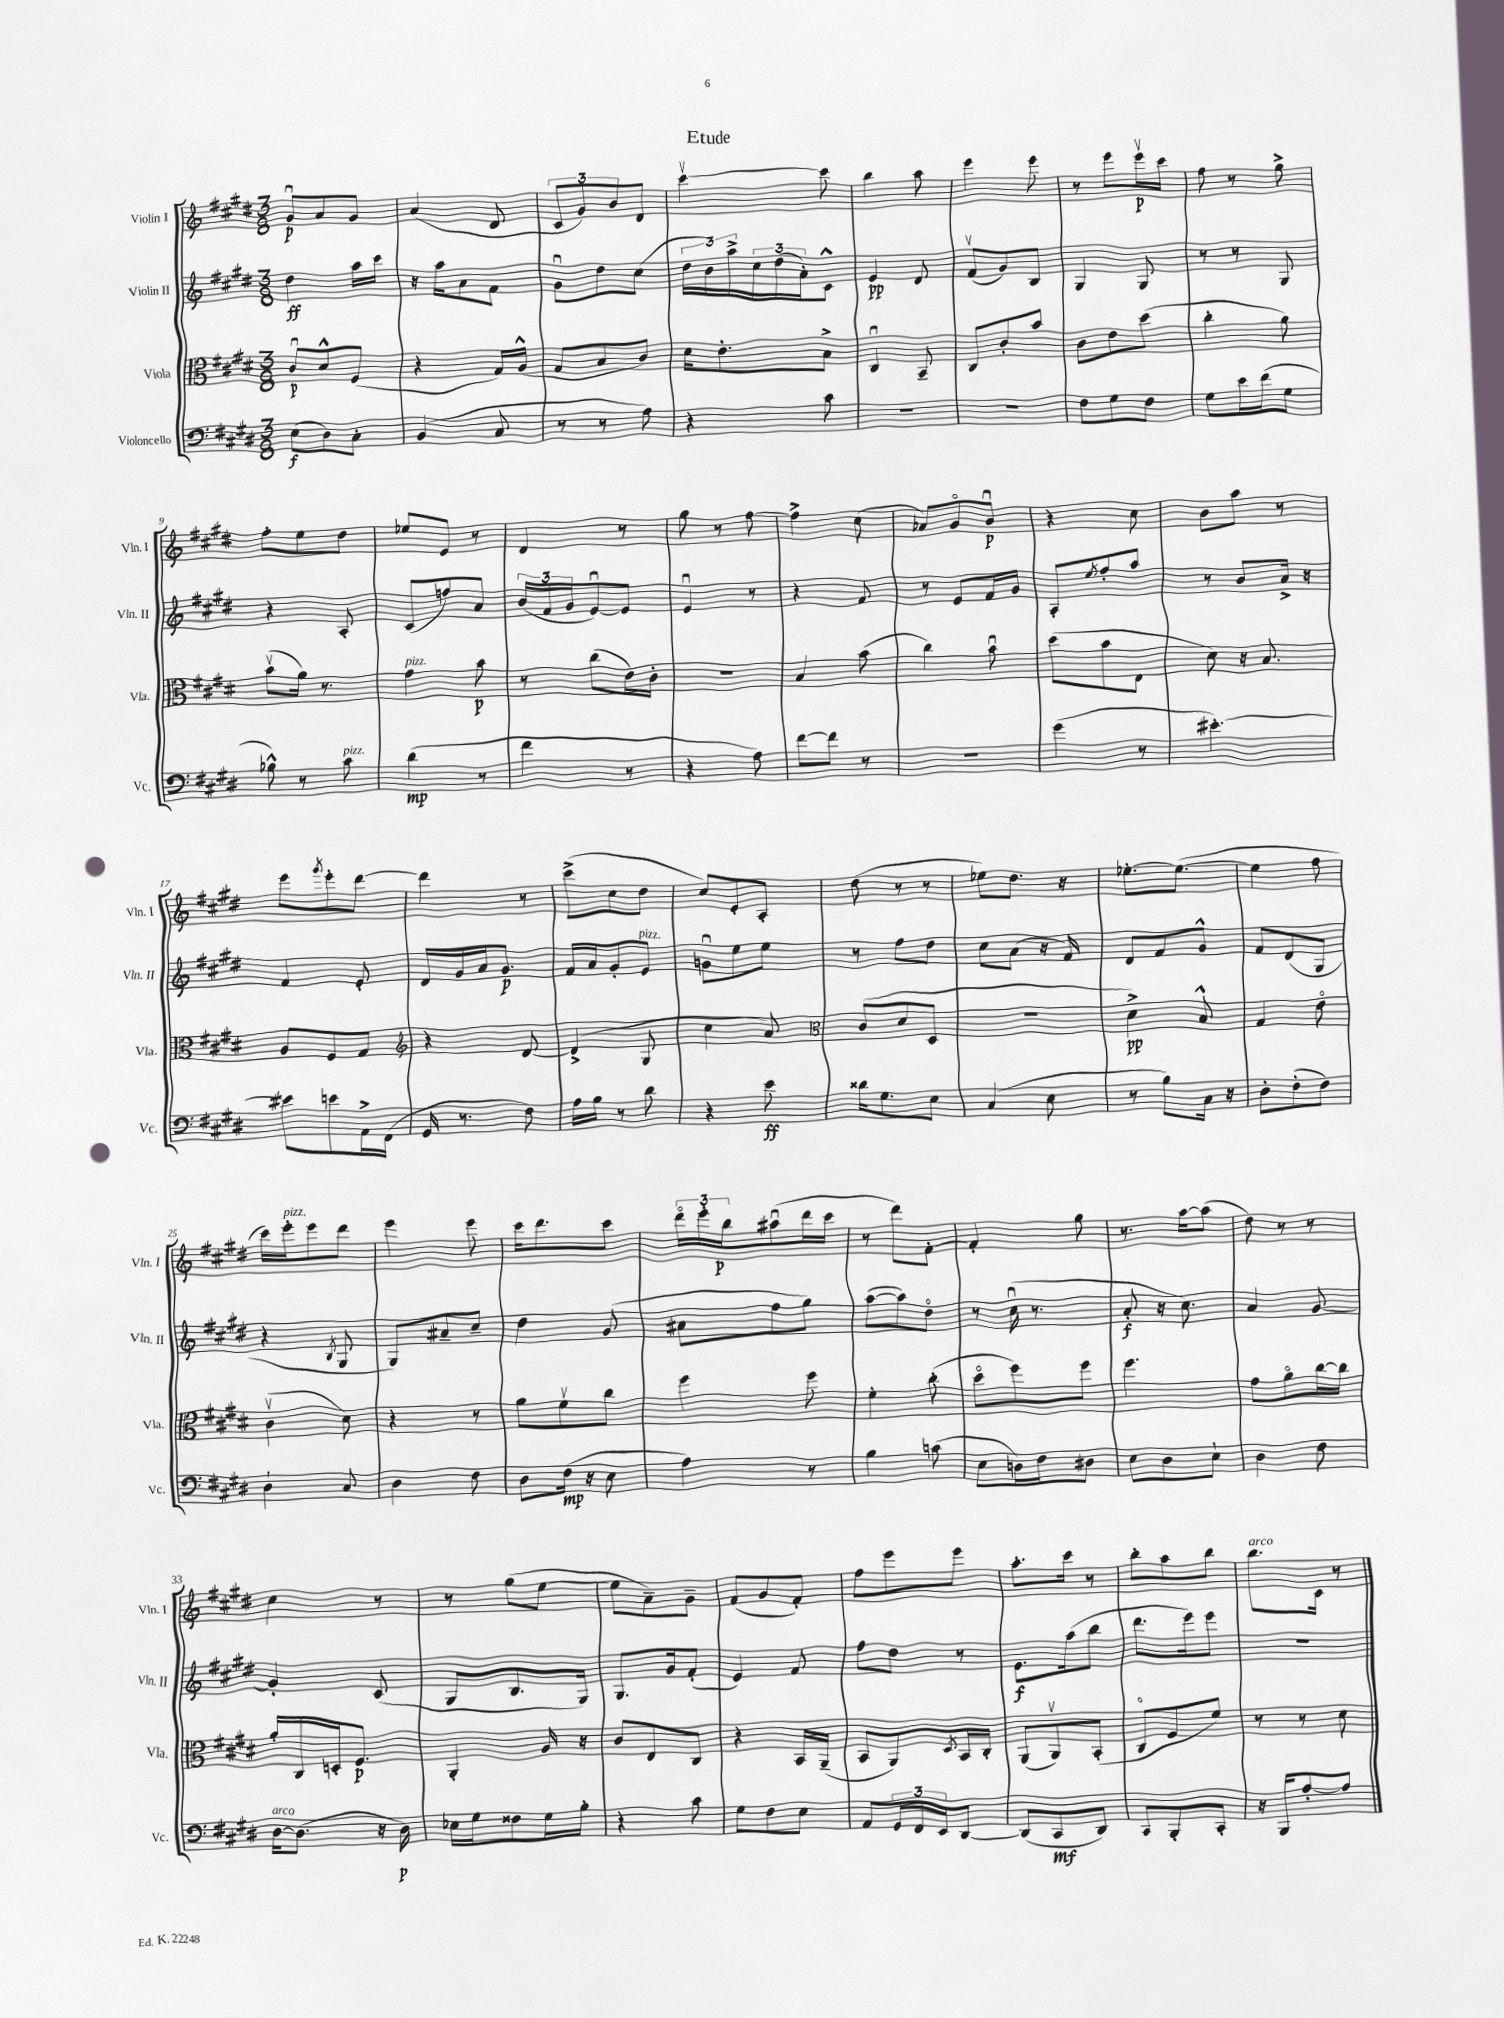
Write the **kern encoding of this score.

**kern	**dynam	**kern	**dynam	**kern	**dynam	**kern	**dynam
*part4	*part4	*part3	*part3	*part2	*part2	*part1	*part1
*staff4	*staff4	*staff3	*staff3	*staff2	*staff2	*staff1	*staff1
*I"Violoncello	*	*I"Viola	*	*I"Violin II	*	*I"Violin I	*
*I'Vc.	*	*I'Vla.	*	*I'Vln. II	*	*I'Vln. I	*
*clefF4	*	*clefC3	*	*clefG2	*	*clefG2	*
*k[f#c#g#d#]	*	*k[f#c#g#d#]	*	*k[f#c#g#d#]	*	*k[f#c#g#d#]	*
*M3/8	*	*M3/8	*	*M3/8	*	*M3/8	*
=1	=1	=1	=1	=1	=1	=1	=1
(8E\L	f	8c#u/L	p	4dd#\	ff	8g#u/L	p
8D#\)	.	8d#^^/	.	.	.	8a/	.
8C#'\J	.	(8F#/J	.	16aa\LL	.	8g#/J	.
.	.	.	.	16ccc#\JJ	.	.	.
=2	=2	=2	=2	=2	=2	=2	=2
(4BB/	.	4r	.	16r	.	(4a/	.
.	.	.	.	16aa\KL	.	.	.
.	.	.	.	8a\	.	.	.
8C#/	.	16G#/LL)	.	8f#\J	.	8d#/	.
.	.	(16A^^/JJ	.	.	.	.	.
=3	=3	=3	=3	=3	=3	=3	=3
8r	.	8G#/L	.	8g#u\L	.	12c#/L	.
.	.	.	.	.	.	12g#/)	.
8r	.	8B/	.	8dd#\	.	.	.
.	.	.	.	.	.	12b/	.
8A\)	.	8c#/J)	.	(8cc#\J	.	8d#/J	.
=4	=4	=4	=4	=4	=4	=4	=4
4r	.	16d#\KL	.	24dd#\LL	.	[4ccc#v\	.
.	.	.	.	24b\)	.	.	.
.	.	8.e'\	.	.	.	.	.
.	.	.	.	24aa^\	.	.	.
.	.	.	.	24cc#\	.	.	.
.	.	.	.	(24dd#\	.	.	.
.	.	.	.	24a'\J)	.	.	.
8c#\	.	8B^\J	.	8c#^^\J	.	8ccc#\]	.
=5	=5	=5	=5	=5	=5	=5	=5
4.r	.	4C#u/	.	4e/	pp	4bb\	.
.	.	8BB~/	.	8d#/	.	8aa\	.
=6	=6	=6	=6	=6	=6	=6	=6
4.r	.	8C#/L	.	(8f#v/L	.	4eee\	.
.	.	8c#'/	.	8g#/)	.	.	.
.	.	8b/J	.	8B/J	.	8eee\	.
=7	=7	=7	=7	=7	=7	=7	=7
8F#\L	.	8c#\L	.	4G#/	.	8r	.
8G#\	.	8e\	.	.	.	8eee\L	.
8F#\J	.	(8dd#\J	.	8G#/	.	16eeev\L	p
.	.	.	.	.	.	16ccc#\JJ	.
=8	=8	=8	=8	=8	=8	=8	=8
8G#\L	.	4cc#'\	.	8r	.	8ff#\	.
16e\L	.	.	.	8r	.	8r	.
(16f#\J	.	.	.	.	.	.	.
8G#\J	.	8a\)	.	8G#/	.	8gg#^\	.
!!LO:LB:g=z
=9	=9	=9	=9	=9	=9	=9	=9
8B-X^^\)	.	(8bv\L	.	4r	.	8ff#'\L	.
8r	.	16a\Jk)	.	.	.	8ee\	.
.	.	8.r	.	.	.	.	.
!LO:TX:a:i:t=pizz.	!	!	!	!	!	!	!
8c#\	.	.	.	8A'/	.	8dd#\J	.
=10	=10	=10	=10	=10	=10	=10	=10
!	!	!LO:TX:a:i:t=pizz.	!	!	!	!	!
(4d#\	mp	4g#\	.	(8c#/L	.	8ee-X/L	.
.	.	.	.	8ffn/)	.	8e/J	.
8r	.	8b\	p	8a/J	.	8r	.
=11	=11	=11	=11	=11	=11	=11	=11
4f#\	.	8r	.	(24b/LL	.	4d#/	.
.	.	.	.	24f#/	.	.	.
.	.	.	.	24g#/J	.	.	.
.	.	(8cc#\L	.	[8eu/)	.	.	.
8r	.	16e\L)	.	8e/J]	.	8r	.
.	.	16c#'\JJ	.	.	.	.	.
=12	=12	=12	=12	=12	=12	=12	=12
4r	.	4.r	.	4eu/	.	8gg#\	.
.	.	.	.	.	.	8r	.
8A\)	.	.	.	8r	.	[8ff#\	.
=13	=13	=13	=13	=13	=13	=13	=13
[8f#\L	.	4B/	.	4r	.	4ff#^\]	.
8f#\J]	.	.	.	.	.	.	.
8r	.	(8b\	.	8f#/	.	(8cc#\	.
=14	=14	=14	=14	=14	=14	=14	=14
4.r	.	4cc#\)	.	8r	.	8a-X/L)	.
.	.	.	.	8e/L	.	8g#/	.
.	.	8bu\	.	16f#/L	.	8bu/J	p
.	.	.	.	16g#/JJ	.	.	.
=15	=15	=15	=15	=15	=15	=15	=15
(4g#\	.	(8dd#\L	.	8A'/L	.	4r	.
.	.	.	.	8qee/	.	.	.
.	.	8b\	.	8ff#'/	.	.	.
8r	.	8E\J	.	8aa/J	.	8cc#\	.
=16	=16	=16	=16	=16	=16	=16	=16
[4.e#X'\)	.	8d#\)	.	8r	.	8b\L	.
.	.	16r	.	8b/L	.	8aa\J	.
.	.	8.B/	.	.	.	.	.
.	.	.	.	16a^/Jk	.	8r	.
.	.	.	.	16r	.	.	.
!!LO:LB:g=z
=17	=17	=17	=17	=17	=17	=17	=17
8e#X\L]	.	8A/L	.	4f#/	.	8eee\L	.
.	.	.	.	.	.	8qggg#/	.
8en\	.	8F#/	.	.	.	8eee'\	.
16AA^\L	.	8G#/J	.	8e'/	.	[8ddd#\J	.
(16FF#\JJ	.	.	.	.	.	.	.
=18	=18	=18	=18	=18	=18	=18	=18
*	*	*clefG2	*	*	*	*	*
16GG#/	.	4r	.	16d#/LL	.	4ddd#\]	.
8.r	.	.	.	16g#/	.	.	.
.	.	.	.	16a/J	.	.	.
.	.	.	.	8.g#/J	p	.	.
8F#\)	.	[8d#/	.	.	.	8r	.
=19	=19	=19	=19	=19	=19	=19	=19
16A\LL	.	(4d#^/]	.	16f#/LL	.	(8ccc#^\L	.
16B\JJ	.	.	.	16a/J	.	.	.
8r	.	.	.	8g#'/	.	8cc#\	.
!	!	!	!	!LO:TX:a:i:t=pizz.	!	!	!
8d#\	.	8G#/	.	8e/J	.	8dd#\J	.
=20	=20	=20	=20	=20	=20	=20	=20
4r	.	4cc#\	.	8gnu\L	.	8cc#/L)	.
.	.	.	.	8ee\	.	8e'/	.
8e\	ff	8a/)	.	8ee\J	.	8A'/J	.
=21	=21	=21	=21	=21	=21	=21	=21
*	*	*clefC3	*	*	*	*	*
16d##X\KL	.	(8c#/L	.	8r	.	(8dd#\	.
8.G#\	.	.	.	.	.	.	.
.	.	8d#/	.	8ff#\L	.	8r	.
8E\J	.	8D#/J	.	8dd#\J	.	8r	.
=22	=22	=22	=22	=22	=22	=22	=22
(4C#/	.	4.r	.	8cc#\L	.	8ee-X\L)	.
.	.	.	.	(8a\J	.	8.dd#\J	.
8E\	.	.	.	16r	.	.	.
.	.	.	.	16f#/)	.	16r	.
=23	=23	=23	=23	=23	=23	=23	=23
8r	.	4d#^\)	pp	8d#/L	.	[8.ee-X'\L	.
8B\L)	.	.	.	8f#/	.	.	.
.	.	.	.	.	.	(8.ee-\J_	.
16C#\Jk	.	8B^^/	.	8g#^^/J	.	.	.
16r	.	.	.	.	.	.	.
=24	=24	=24	=24	=24	=24	=24	=24
8D#'\L	.	4G#/	.	8f#/L	.	4ee-\]	.
(8F#'\	.	.	.	(8d#/	.	.	.
8F#\J)	.	8e\	.	8G#/J	.	8ff#\	.
!!LO:LB:g=z
=25	=25	=25	=25	=25	=25	=25	=25
4D#`\	.	(4c#v\	.	4r	.	16ccc#\LL)	.
!	!	!	!	!	!	!LO:TX:a:i:t=pizz.	!
.	.	.	.	.	.	16eee'\J	.
.	.	.	.	.	.	8eee\	.
.	.	.	.	8qB/	.	.	.
8C#/	.	8d#\)	.	8G#/	.	8ddd#\J	.
=26	=26	=26	=26	=26	=26	=26	=26
4D#\	.	4r	.	8G#/L)	.	4eee\	.
.	.	.	.	8a#X~/	.	.	.
8F#\	.	8r	.	8cc#~/J	.	8eee\	.
=27	=27	=27	=27	=27	=27	=27	=27
8D#\L	.	8a\L	.	4dd#\	.	16ccc#\KL	.
.	.	.	.	.	.	8.ddd#\	.
(16F#\Jk	mp	8f#v\	.	.	.	.	.
16r	.	.	.	.	.	.	.
8E\	.	8cc#\J	.	(8g#/	.	8ccc#\J	.
=28	=28	=28	=28	=28	=28	=28	=28
4A\)	.	4ff#\	.	8a#X\L	.	24ddd#\LL	.
.	.	.	.	.	.	24eee'\	.
.	.	.	.	.	.	24bb\J	p
.	.	.	.	8ff#\	.	(8aa#Xu\	.
8r	.	8ff#\	.	8gg#\J)	.	16ddd#\L	.
.	.	.	.	.	.	16ccc#\JJ	.
=29	=29	=29	=29	=29	=29	=29	=29
4B\	.	4f#'\	.	([8aa\L	.	8r	.
.	.	.	.	8aa\])	.	8ddd#\L)	.
(8cn\	.	(8cc#'\	.	8dd#\J	.	[8f#'\J	.
=30	=30	=30	=30	=30	=30	=30	=30
8E\L	.	8dd#\L	.	8r	.	4f#'/]	.
16Dn\L)	.	8ff#\)	.	(16cc#u\	.	.	.
16F#\J	.	.	.	8.r	.	.	.
8D#X\J	.	8ff#\J	.	.	.	8gg#\	.
=31	=31	=31	=31	=31	=31	=31	=31
8E\L	.	4.ff#\	.	8a'/	f	8.r	.
8D#\	.	.	.	16r	.	.	.
.	.	.	.	8.cc#\)	.	[16aa\KL	.
8E`\J	.	.	.	.	.	(8aa\J]	.
=32	=32	=32	=32	=32	=32	=32	=32
4D#\	.	8g#\L	.	4a/	.	8dd#\)	.
.	.	8a\	.	.	.	8r	.
8F#\	.	[16cc#\L	.	[8g#/	.	8r	.
.	.	16cc#\JJ]	.	.	.	.	.
!!LO:LB:g=z
=33	=33	=33	=33	=33	=33	=33	=33
!LO:TX:a:i:t=arco	!	!	!	!	!	!	!
[16D#\KL	.	16a'/LL	.	4g#'/]	.	4cc#\	.
(8.D#\J]	.	16C#/	.	.	.	.	.
.	.	16Dn'/J	.	.	.	.	.
.	.	8.F#/J	p	.	.	.	.
16r	.	.	.	(8c#/	.	8r	.
16D#\)	p	.	.	.	.	.	.
=34	=34	=34	=34	=34	=34	=34	=34
16E-X\LL	.	4AA'/	.	8G#/L	.	8r	.
16G#\J	.	.	.	.	.	.	.
8F##X\	.	.	.	8.B/	.	(8gg#\L	.
16G#\L	.	16A/	.	.	.	[8ee\J	.
16B'\JJ	.	16r	.	16G#/Jk)	.	.	.
=35	=35	=35	=35	=35	=35	=35	=35
4r	.	8c#/L	.	8.G#/L	.	8ee\L]	.
.	.	8E/	.	.	.	8a~\)	.
.	.	.	.	16g#/k	.	.	.
8c#\	.	8C#/J	.	(8f#'/J	.	8g#~\J	.
=36	=36	=36	=36	=36	=36	=36	=36
8G#\L	.	4r	.	4e/)	.	(8f#/L	.
8F#\	.	.	.	.	.	8g#/	.
8E\J	.	16BB/LL	.	8f#/	.	8f#'/J)	.
.	.	(16AA~/JJ	.	.	.	.	.
=37	=37	=37	=37	=37	=37	=37	=37
8AA/L	.	8BB/L	.	8ff#\L	.	8ff#\L	.
24GG#/L	.	8AA/)	.	8dd#\J	.	8eee\	.
24FF#/	.	.	.	.	.	.	.
24EE/J	.	.	.	.	.	.	.
.	.	8qD#/	.	.	.	.	.
[8DD#/J	.	16BB/L	.	8r	.	8eee\J	.
.	.	16C#'/JJ	.	.	.	.	.
=38	=38	=38	=38	=38	=38	=38	=38
(8DD#/L]	.	(8AA/L	.	8.e\L	f	8.aa'\L	.
8CC#/	mf	8AAv/)	.	.	.	.	.
.	.	.	.	(16aa\k	.	16ccc#\Jk	.
8DD#/J)	.	(8BB'/J	.	8bb\J	.	8r	.
=39	=39	=39	=39	=39	=39	=39	=39
8CC#/L	.	8C#/L	.	8.ddd#\L	.	8bb'\L	.
8BBB'/	.	8F#/	.	.	.	8aa\	.
.	.	.	.	16eee\k)	.	.	.
8CC#'/J	.	8f#/J)	.	8eee\J	.	8bb\J	.
=40	=40	=40	=40	=40	=40	=40	=40
!	!	!	!	!	!	!LO:TX:a:i:t=arco	!
16r	.	8r	.	4.r	.	8.bb\L	.
16BBB/KL	.	.	.	.	.	.	.
[8A'/	.	8r	.	.	.	.	.
.	.	.	.	.	.	16c#\Jk	.
8A/J]	.	8d#\	.	.	.	8r	.
==	==	==	==	==	==	==	==
*-	*-	*-	*-	*-	*-	*-	*-
